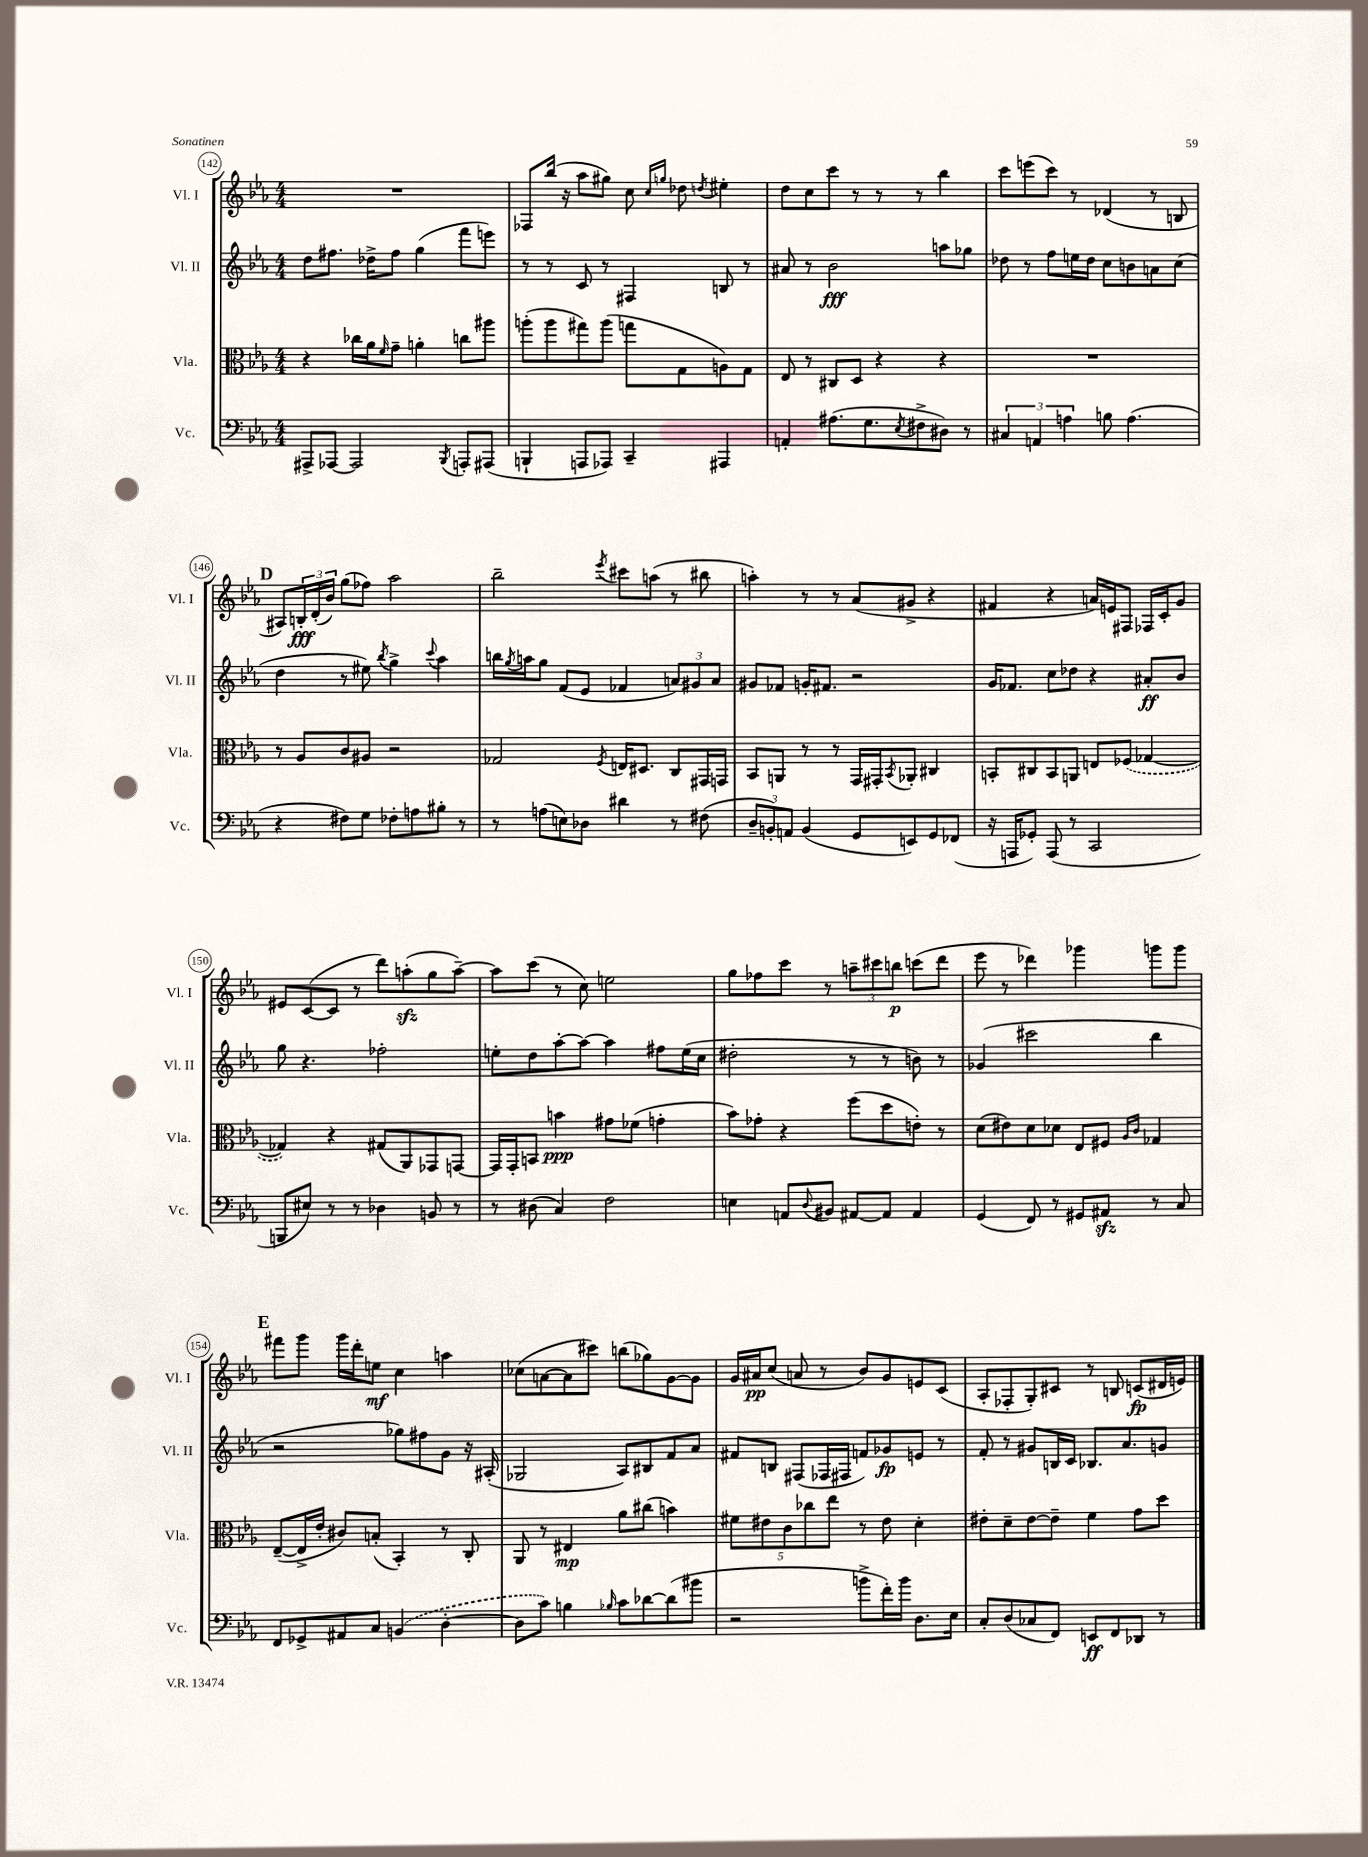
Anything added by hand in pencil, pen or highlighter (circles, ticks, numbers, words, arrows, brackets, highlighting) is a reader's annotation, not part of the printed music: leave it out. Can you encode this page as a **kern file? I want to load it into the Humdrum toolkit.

**kern	**dynam	**kern	**dynam	**kern	**dynam	**kern	**dynam
*part4	*part4	*part3	*part3	*part2	*part2	*part1	*part1
*staff4	*staff4	*staff3	*staff3	*staff2	*staff2	*staff1	*staff1
*I"Vc.	*	*I"Vla.	*	*I"Vl. II	*	*I"Vl. I	*
*I'Vc.	*	*I'Vla.	*	*I'Vl. II	*	*I'Vl. I	*
*clefF4	*	*clefC3	*	*clefG2	*	*clefG2	*
*k[b-e-a-]	*	*k[b-e-a-]	*	*k[b-e-a-]	*	*k[b-e-a-]	*
*M4/4	*	*M4/4	*	*M4/4	*	*M4/4	*
=142	=142	=142	=142	=142	=142	=142	=142
8AAA#X^/L	.	4r	.	8dd\L	.	1r	.
[8AAA-X/J	.	.	.	8.ff#X\J	.	.	.
2AAA-/]	.	16cc-X\LL	.	.	.	.	.
.	.	16a-\J	.	16dd-X^\KL	.	.	.
.	.	16qqf/	.	.	.	.	.
.	.	8g~\J	.	8ff#\J	.	.	.
.	.	4an'\	.	(4gg\	.	.	.
8qBBB-/	.	.	.	.	.	.	.
8AAAn'/L	.	8ccn\L	.	8fff\L	.	.	.
(8AAA#X/J	.	8aa#X\J	.	8eeen\J)	.	.	.
=143	=143	=143	=143	=143	=143	=143	=143
4BBBn`/	.	(8aan'\L	.	8r	.	8F-X/L	.
.	.	8aa\	.	8r	.	(16bb-/Jk	.
.	.	.	.	.	.	16r	.
8AAAn/L	.	8gg#X\)	.	8c/	.	8aa-\L	.
8AAA-X/J)	.	(8aa\J	.	8r	.	8gg#X\J)	.
4CC~/	.	8ggn\L	.	4F#X/	.	8cc\	.
.	.	.	.	.	.	16qqcc/LL	.
.	.	.	.	.	.	16qqggn/JJ	.
.	.	8G\	.	.	.	8dd-X\	.
.	.	.	.	.	.	8qddn/	.
4AAA#X/	.	8An\)	.	8Bn/	.	4ee#X'\	.
.	.	8G\J	.	8r	.	.	.
=144	=144	=144	=144	=144	=144	=144	=144
4AAn'/	.	8E-/	.	8a#X/	.	8dd\L	.
.	.	8r	.	8r	.	8cc\	.
(8.A#X\L	.	8C#X/L	.	2b-\	fff	8ccc\J	.
.	.	8D/J	.	.	.	8r	.
8.G\	.	.	.	.	.	.	.
.	.	4r	.	.	.	8r	.
8qE-/	.	.	.	.	.	.	.
8F#X^\	.	.	.	.	.	8r	.
8D#X\J)	.	4r	.	8aan\L	.	4bb-\	.
8r	.	.	.	8gg-X\J	.	.	.
=145	=145	=145	=145	=145	=145	=145	=145
6C#X/	.	1r	.	8dd-X\	.	8ccc\L	.
.	.	.	.	8r	.	(8eeen\	.
6AAn/	.	.	.	.	.	.	.
.	.	.	.	8ff\L	.	8ccc\J)	.
6An\	.	.	.	.	.	.	.
.	.	.	.	16een\L	.	8r	.
.	.	.	.	16dd-\JJ	.	.	.
8Bn\	.	.	.	8cc\L	.	(4d-X/	.
(4.A\	.	.	.	8bn\	.	.	.
.	.	.	.	8an\	.	8r	.
.	.	.	.	(8cc\J	.	8Bn/	.
!!LO:LB:g=z
!!LO:REH:place=s1:t=D
=146	=146	=146	=146	=146	=146	=146	=146
4r	.	8r	.	4dd\	.	8A#X/L)	.
.	.	8A-/L	.	.	.	24Bn'/L	fff
.	.	.	.	.	.	(24d'/	.
.	.	.	.	.	.	24b-/JJ)	.
8F#X\L)	.	8c/	.	8r	.	(8gg\L	.
8G\J	.	8A#X/J	.	8ee#X\)	.	8ff-X\J)	.
.	.	.	.	8qbb-/	.	.	.
8F-X'\L	.	2r	.	4gg^\	.	2aa-\	.
8An\	.	.	.	.	.	.	.
.	.	.	.	8qqccc/	.	.	.
8B#X'\J	.	.	.	4aa-\	.	.	.
8r	.	.	.	.	.	.	.
=147	=147	=147	=147	=147	=147	=147	=147
8r	.	2G-X/	.	16bbn\LL	.	2bb-~\	.
.	.	.	.	8qgg/	.	.	.
.	.	.	.	16aan\J	.	.	.
(8An\L	.	.	.	8gg\J	.	.	.
8En\)	.	.	.	(8f/L	.	.	.
8D-X\J	.	.	.	8e-/J	.	.	.
.	.	8qF/	.	.	.	8qeee-/	.
4d#X\	.	16En/KL	.	4f-X/	.	8ccc#X\L	.
.	.	8.D#X/J	.	.	.	.	.
.	.	.	.	.	.	(8aan\J	.
8r	.	8C/L	.	12an/L)	.	8r	.
.	.	.	.	12g#X/	.	.	.
(8F#X\	.	16GG#X/L	.	.	.	8bb#X\	.
.	.	.	.	12a/J	.	.	.
.	.	16GGn/JJ	.	.	.	.	.
=148	=148	=148	=148	=148	=148	=148	=148
12D~/L	.	8BB-/L	.	8g#X/L	.	4aan'\)	.
12BBn'/)	.	.	.	.	.	.	.
.	.	8AAn/J	.	8f-X/J	.	.	.
12AAn/J	.	.	.	.	.	.	.
(4BB/	.	8r	.	16gn'/KL	.	8r	.
.	.	.	.	8.f#X/J	.	.	.
.	.	8r	.	.	.	8r	.
8GG/L	.	16GG/LL	.	2r	.	(8a-/L	.
.	.	16GG#X'/J	.	.	.	.	.
.	.	8qBB-/	.	.	.	.	.
8EEn/)	.	8AA-X'/J	.	.	.	8g#X^/J	.
8GG/	.	4C#X/	.	.	.	4r	.
(8FF-X/J	.	.	.	.	.	.	.
=149	=149	=149	=149	=149	=149	=149	=149
16r	.	8BBn'/L	.	16g/KL	.	4f#X/	.
16AAAn/KL	.	.	.	8.f-X/J	.	.	.
8GG-X'/J)	.	8C#X/	.	.	.	.	.
(8AAA/	.	8BB/	.	8cc\L	.	4r	.
8r	.	8AAn/J	.	8dd-X\J	.	.	.
2CC/	.	8En/L	.	4r	.	16an/LL)	.
.	.	.	.	.	.	16en/J	.
.	.	(8F-X/J	.	.	.	8F#X/J	.
.	.	[4G-X/	.	8a#X'/L	ff	16F-X/LL	.
.	.	.	.	.	.	16c'/J	.
.	.	.	.	8b-/J	.	8g/J	.
!!LO:LB:g=z
=150	=150	=150	=150	=150	=150	=150	=150
8BBBn/L	.	4G-X/])	.	8gg\	.	8e#X/L	.
8E#X/J)	.	.	.	4.r	.	([8c/	.
8r	.	4r	.	.	.	8c/J]	.
8r	.	.	.	.	.	8r	.
4D-X\	.	(8G#X/L	.	2ff-X'\	.	8ddd\L)	.
.	.	8AA-/)	.	.	.	(8aanzz'\	.
8BBn/	.	8GG-X/	.	.	.	8gg\	.
8r	.	[8GGn/J	.	.	.	[8aa~\J)	.
=151	=151	=151	=151	=151	=151	=151	=151
8r	.	16GG/LL]	.	8een'\L	.	8aa\L]	.
.	.	16GG'/J	.	.	.	.	.
(8D#X\	.	8BBn/J	.	8dd\	.	(8ccc\J	.
4C/)	.	4bn\	ppp	[8aa-'\	.	8r	.
.	.	.	.	8aa-\J_	.	8cc\)	.
2F\	.	8g#X\L	.	4aa-\]	.	2een\	.
.	.	(8f-X\J	.	.	.	.	.
.	.	4gn'\	.	8ff#X\L	.	.	.
.	.	.	.	(16ee\L	.	.	.
.	.	.	.	16cc\JJ	.	.	.
=152	=152	=152	=152	=152	=152	=152	=152
4En\	.	8b-\L)	.	2dd#X'\	.	8gg\L	.
.	.	8g-X'\J	.	.	.	8ff-X\	.
8AAn/L	.	4r	.	.	.	8ccc\J	.
8qqD/	.	.	.	.	.	.	.
8BB#X/J	.	.	.	.	.	8r	.
[8AA#X/L	.	(8ff\L	.	8r	.	12aan~\L	.
.	.	.	.	.	.	12ccc#X\	.
8AA#/J]	.	8dd\	.	8r	.	.	.
.	.	.	.	.	.	12bbn\J	p
4AA#/	.	8en'\J)	.	8bn\)	.	(8cccn\L	.
.	.	8r	.	8r	.	8ddd\J	.
=153	=153	=153	=153	=153	=153	=153	=153
(4GG/	.	(8d\L	.	(4g-X/	.	8eee-\	.
.	.	8e#X\)	.	.	.	8r	.
8FF/)	.	8d\	.	2ccc#X\	.	4ddd-X\)	.
8r	.	8d-X\J	.	.	.	.	.
8GG#X/L	.	8E-/L	.	.	.	4ggg-X\	.
8AA#Xzz/J	.	8F#X/J	.	.	.	.	.
.	.	16qqA-/LL	.	.	.	.	.
.	.	16qqc/JJ	.	.	.	.	.
8r	.	4G-X/	.	4bb-\	.	8gggn\L	.
8C/	.	.	.	.	.	8ggg\J	.
!!LO:LB:g=z
!!LO:REH:place=s1:t=E
=154	=154	=154	=154	=154	=154	=154	=154
8FF/L	.	([8E-~/L	.	2r	.	8fff#X\L	.
8GG-X^/	.	16E-^/L]	.	.	.	8ggg\J	.
.	.	16e-'/JJ	.	.	.	.	.
8AA#X/	.	8c#X/L)	.	.	.	16ggg\LL	.
.	.	.	.	.	.	16ddd'\J	.
8C/J	.	(8Bn'/J	.	.	.	8een\J	mf
(4BBn/	.	4BB-'/)	.	8gg-X\L)	.	4cc\	.
.	.	.	.	8ff#X\	.	.	.
[4D'\	.	8r	.	8g\J	.	4aan\	.
.	.	8C'/	.	16r	.	.	.
.	.	.	.	(16A#X'/	.	.	.
=155	=155	=155	=155	=155	=155	=155	=155
8D\L]	.	8AA-/	.	2G-X/	.	(8cc-X\L	.
8c\J)	.	8r	.	.	.	[8an\	.
4Bn\	.	4E#X/	mp	.	.	8a\]	.
.	.	.	.	.	.	8ccc#X\J)	.
16qqB-X/	.	.	.	.	.	.	.
8c\L	.	8a-\L	.	8A-/L)	.	(8bbn\L	.
[8d-X\	.	(8cc#X\J	.	8B#X/	.	8gg-X\)	.
(8d-\]	.	4bn\)	.	8f/	.	[8g\	.
8b#X\J	.	.	.	8a-/J	.	8g\J]	.
=156	=156	=156	=156	=156	=156	=156	=156
2r	.	10f#X\L	.	8f#X/L	.	16g/LL	.
.	.	.	.	.	.	16a#X/J	pp
.	.	10e#X\	.	.	.	.	.
.	.	.	.	8Bn/J	.	(8cc/J	.
.	.	10c\	.	.	.	.	.
.	.	.	.	(8F#X/L	.	8an/	.
.	.	10cc-X\	.	.	.	.	.
.	.	.	.	16F-X/L	.	8r	.
.	.	10ee-\J	.	.	.	.	.
.	.	.	.	16F#X/JJ	.	.	.
8bn^\L	.	8r	.	8fn/L)	.	8b-/L)	.
16f'\L)	.	8e#\	.	8g-X/	fp	8g/	.
16b\JJ	.	.	.	.	.	.	.
8.D\L	.	4d'\	.	8en/J	.	8en/	.
.	.	.	.	8r	.	(8c/J	.
16E-\Jk	.	.	.	.	.	.	.
=157	=157	=157	=157	=157	=157	=157	=157
8C'/L	.	8e#X'\L	.	8f'/	.	8A-'/L	.
(8D/	.	8d~\	.	8r	.	8F-X'/	.
8C-X/	.	[8e#\	.	8g#X/L	.	8G'/)	.
8FF/J)	.	8e#~\J]	.	16Bn/L	.	8c#X/J	.
.	.	.	.	16c/JJ	.	.	.
8EEn/L	ff	4f\	.	8.B-X/L	.	8r	.
8FF/	.	.	.	.	.	8Bn/	.
.	.	.	.	8.a-/	.	.	.
8DD-X/J	.	8g\L	.	.	.	(8cn/L	fp
8r	.	8dd\J	.	8gn/J	.	16d#X/L	.
.	.	.	.	.	.	16en/JJ)	.
==	==	==	==	==	==	==	==
*-	*-	*-	*-	*-	*-	*-	*-
